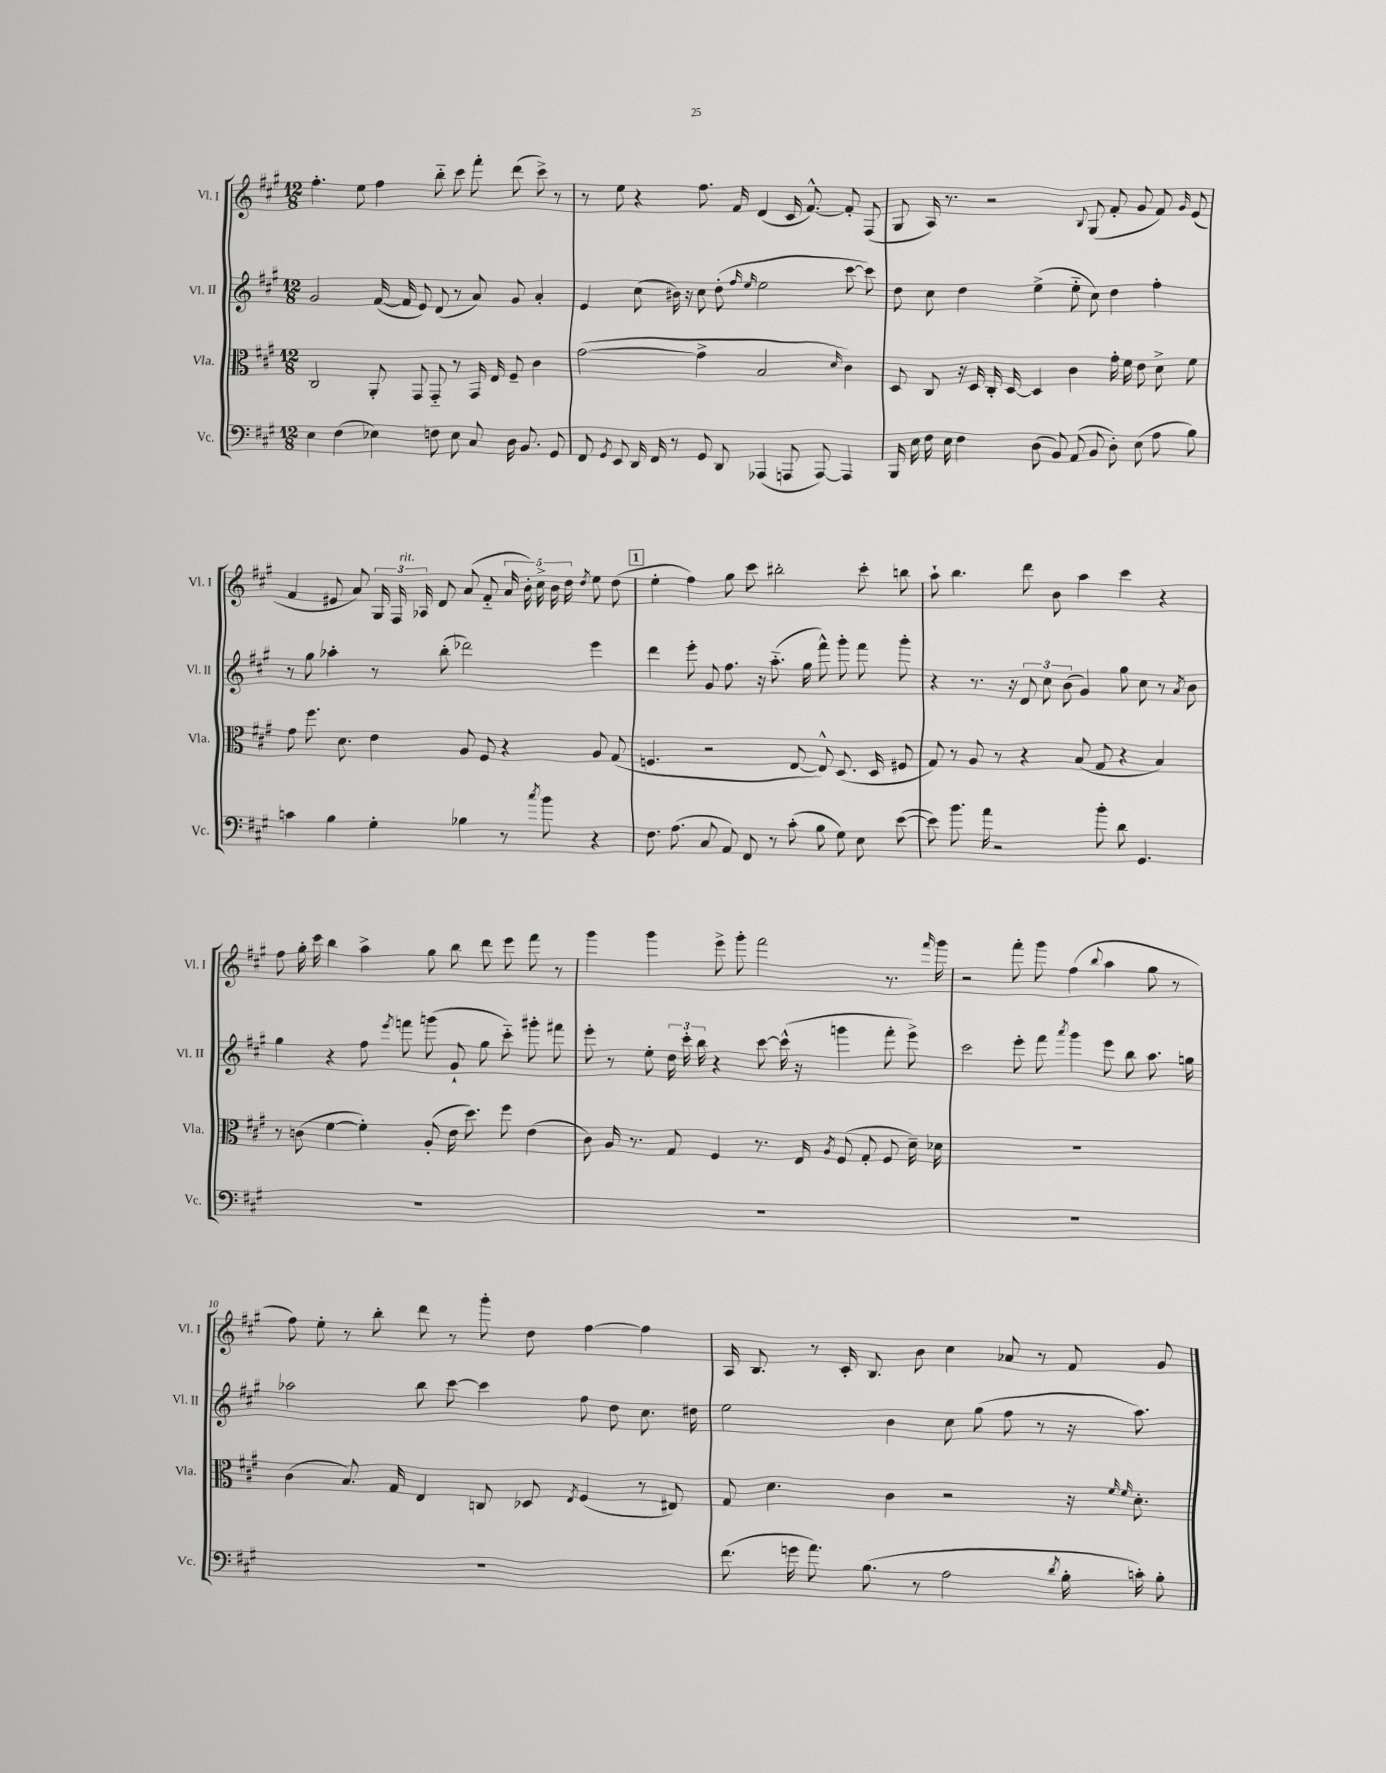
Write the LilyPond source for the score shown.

<<
\new StaffGroup <<
\new Staff = "s0" \with { instrumentName = "Vl. I" shortInstrumentName = "Vl. I" } {
    \clef treble \key a \major \numericTimeSignature \time 12/8
    \autoBeamOff fis''4.-. e''8 fis''4 b''8-_ cis'''8 fis'''8-. d'''8( cis'''8->) r8 |
    r8 e''8 r4 fis''8. fis'16 d'4( cis'16 fis'8.~-^) fis'8-. fis8( |
    gis8 a16) r8. r2 \appoggiatura { b8 } gis8( fis'8-. gis'8 fis'8) \grace { gis'16 } e'8( |
    fis'4 eis'8 a'8) \tuplet 3/2 { gis16 fis16 aes16^\markup { \italic "rit." } } d'8 a'8( fis'8-_ \tuplet 5/4 { a'16 b'16-.) cis''16-> b'16 d''16 } \acciaccatura { d''8 } e''8 d''8( |
    \mark \markup { \box "1" } e''4-. fis''4) gis''8 cis'''8 bis''2-. cis'''8-. b''8 |
    a''8-! b''4. d'''8 b'8 a''4 cis'''4 r4 |
    fis''8 gis''16-. cis'''16 b''4 a''4-> gis''8 b''8 d'''8 e'''8 fis'''8 r8 |
    gis'''4 gis'''4 e'''8-> gis'''8-. fis'''2 r8. \grace { fis'''16 } gis'''16 |
    r2 fis'''8-. gis'''8 fis''4( \appoggiatura { b''8 } a''4 gis''8 r8 |
    fis''8) e''8-. r8 b''8-. d'''8 r8 gis'''8-. d''8 fis''4~ fis''4 |
    a16 b8. r8 cis'16-. b8. b'8 cis''4 aes'8 r8 fis'8 gis'8 \bar "|." |
}
\new Staff = "s1" \with { instrumentName = "Vl. II" shortInstrumentName = "Vl. II" } {
    \clef treble \key a \major \numericTimeSignature \time 12/8
    \autoBeamOff gis'2 fis'16~( fis'16 e'8) d'8( r8 a'8) gis'8 a'4-. |
    e'4 cis''8( bis'16) r16 cis''8 d''8-.( \grace { fis''16 e''16 } e''2 cis'''8~ cis'''8) |
    d''8 cis''8 d''4 e''4->( e''8-_ cis''8) d''4 fis''4-. |
    r8 gis''8 aes''4-. r8 b''8-.( des'''2) e'''4 |
    \mark \markup { \box "1" } d'''4 e'''8-. gis'8 fis''8. r16 a''8.-_( gis''16 fis'''8-^) gis'''8-. fis'''8 gis'''8-. |
    r4 r8. r16 \tuplet 3/2 { d'8 cis''8 b'8( } gis'4) gis''8 cis''8 r8 \acciaccatura { a'8 } b'8 |
    gis''4 r4 fis''8 \acciaccatura { e'''8 } f'''8 g'''8( gis'8-! gis''8 cis'''8-_) gis'''8-. fis'''8 |
    e'''8-. r8 e''8-. \tuplet 3/2 { d''16 cis'''16-. b''16 } r4 cis'''8~ cis'''16-^( r16 g'''4 fis'''8-. e'''8->) |
    cis'''2 e'''8-. fis'''8 \acciaccatura { a'''8 } gis'''4 e'''8 b''8 a''8. g''16 |
    aes''2 b''8 cis'''8~ cis'''4 fis''8 d''8 cis''8. dis''16 |
    e''2 b'4 cis''8 gis''8( fis''8 r8 r16 a''8.) \bar "|." |
}
\new Staff = "s2" \with { instrumentName = "Vla." shortInstrumentName = "Vla." } {
    \clef alto \key a \major \numericTimeSignature \time 12/8
    \autoBeamOff cis2 a,8-. gis,8 gis,8-_ r8 gis,16 e16 fis8-- cis'4 |
    gis'2~( gis'4-> b2 \grace { d'16 } cis'4) |
    d8 cis8 r16 d16 cis16-. d16~ d4 cis'4 gis'16-. fis'16 e'8 d'8-> fis'8 |
    gis'8 fis''8. d'8. e'4 a8 fis8 r4 a8 gis8( |
    \mark \markup { \box "1" } f4. r2 e8~ e8-^) d8.( d16 fis8 |
    gis8) r8 a8 r8 r4 b8( gis8 r4 b4) |
    r8 c'8( fis'4~ fis'4-.) a8-.( e'16 d''8.) fis''8 e'4( |
    cis'8) a16 r8. gis8 fis4 r8. e16 \acciaccatura { a8 } fis8( gis8-. fis8 d'16--) des'16 |
    R1. |
    cis'4( b8.) gis16 e4 c8 des8 \acciaccatura { e8 } fis4( r8 eis8) |
    gis8 d'4. cis'4 r2 r16 \grace { fis'16 fis'16 } d'8.-. \bar "|." |
}
\new Staff = "s3" \with { instrumentName = "Vc." shortInstrumentName = "Vc." } {
    \clef bass \key a \major \numericTimeSignature \time 12/8
    \autoBeamOff e4 fis4( ees4) f8 ees8 cis8 d16 b,8. gis,8 |
    fis,8 \acciaccatura { gis,8 } e,8 d,16 fis,16 r8 gis,8 d,8 aes,,4( a,,8 a,,8~) a,,4 |
    b,,16 e16 fis16 e16 fis4 d8( b,8) a,8( b,8 d8-.) e8( a8 b8) |
    c'4 b4 gis4-. bes4 r8 \acciaccatura { cis''8 } b'8 r4 |
    \mark \markup { \box "1" } fis8. a8.( cis8 a,8) fis,8 r8 cis'8-.( b8 gis8) e8 e'8~( |
    e'8) b'8. a'16 r2 b'8-. d'8 gis,4. |
    R1. |
    R1. |
    R1. |
    R1. |
    fis'8.( g'16 a'8.) b8.( r8 a2 \acciaccatura { d'8 } b16-. c'16-.) b8-. \bar "|." |
}
>>
>>
\layout { \context { \Score \override BarNumber.break-visibility = ##(#f #t #t) barNumberVisibility = #(every-nth-bar-number-visible 5) } }
